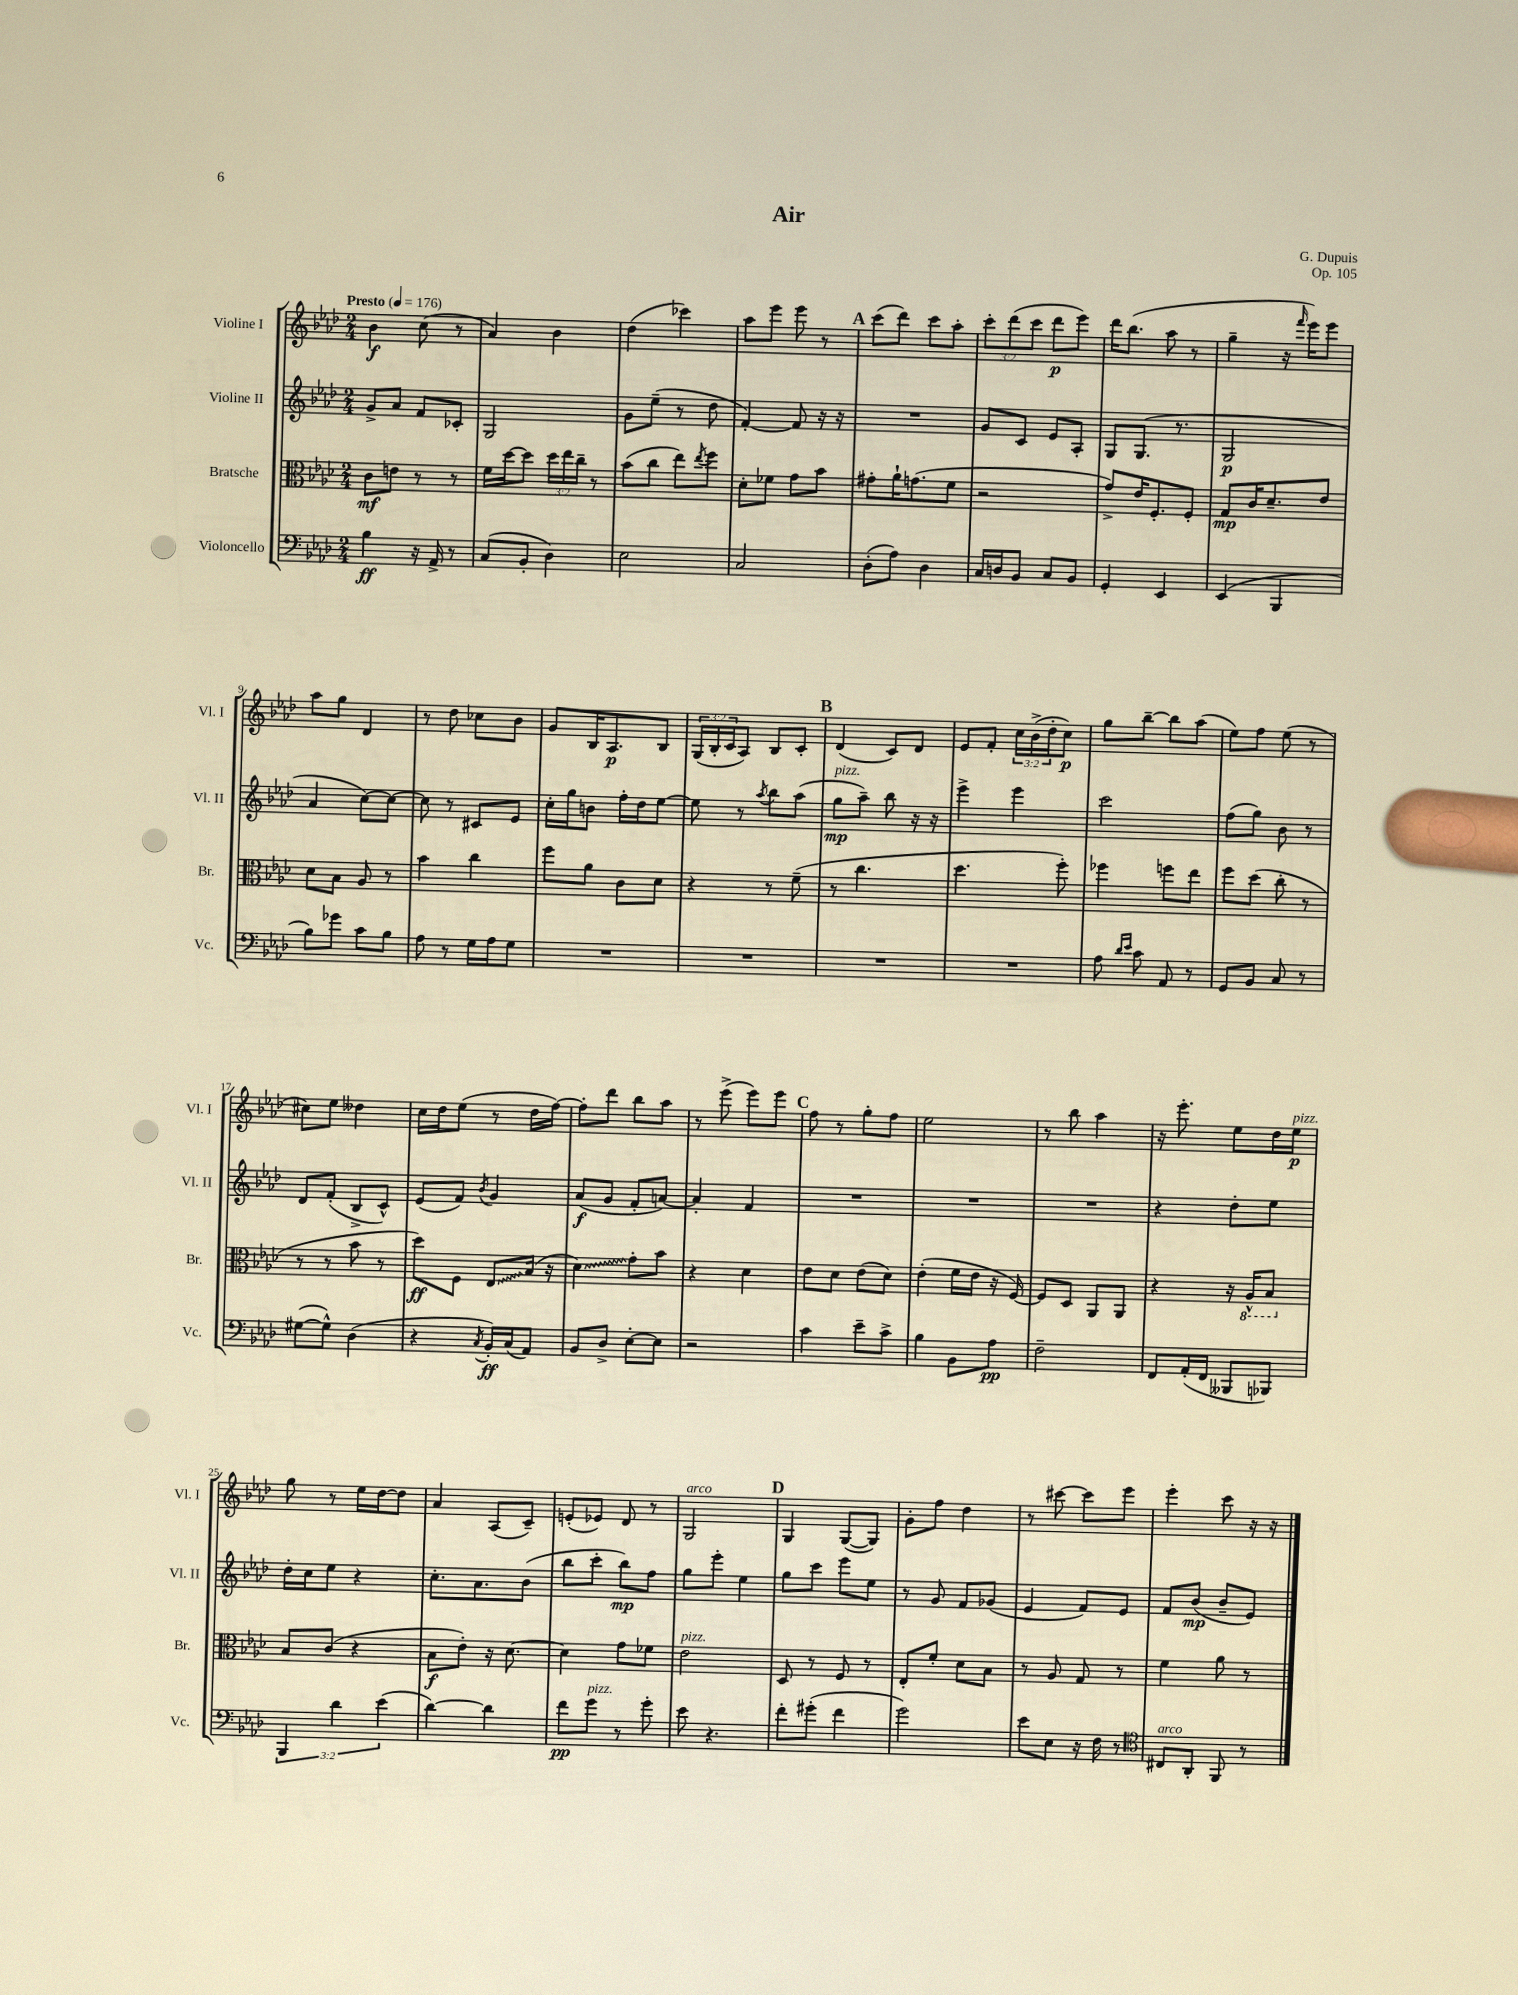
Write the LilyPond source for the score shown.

\header { title = "Air" composer = "G. Dupuis" opus = "Op. 105" }
<<
\new StaffGroup <<
\new Staff = "s0" \with { instrumentName = "Violine I" shortInstrumentName = "Vl. I" } {
    \clef treble \key aes \major \numericTimeSignature \time 2/4 \override Staff.TupletNumber.text = #tuplet-number::calc-fraction-text \tempo "Presto" 4 = 176
    bes'4\f c''8( r8 |
    aes'4) bes'4 |
    des''4( ces'''4) |
    aes''8 ees'''8 ees'''8 r8 |
    \mark \markup { \bold "A" } c'''8( des'''8) c'''8 aes''8-. |
    \tuplet 3/2 { c'''8-. des'''8( c'''8 } des'''8\p ees'''8) |
    des'''16 bes''8.( aes''8 r8 |
    g''4-- r16 \grace { f'''16 } ees'''16) ees'''8 |
    aes''8 g''8 des'4 |
    r8 des''8 ces''8 bes'8 |
    g'8 bes16 aes8.\p bes8 |
    \tuplet 3/2 { g16( bes16-. c'16 } aes8) bes8 c'8-. |
    \mark \markup { \bold "B" } des'4( c'8) des'8 |
    ees'8 f'8-. \tuplet 3/2 { c''16 bes'16->( des''16-. } c''8\p) |
    g''8 bes''8~-- bes''8 aes''8( |
    ees''8) f''8 ees''8( r8 |
    cis''8) ees''8 deses''4 |
    c''16 des''16 ees''8( r8 des''16 f''16~) |
    f''8-. des'''8 bes''8 aes''8 |
    r8 ees'''8->( ees'''8) ees'''8 |
    \mark \markup { \bold "C" } f''8 r8 g''8-. f''8 |
    ees''2 |
    r8 bes''8 aes''4 |
    r16 ees'''8.-. ees''8 des''16 ees''16\p^\markup { \italic "pizz." } |
    g''8 r8 ees''16 des''16~ des''8 |
    aes'4 aes8( c'8--) |
    e'8-.( ees'8) des'8 r8 |
    g2^\markup { \italic "arco" } |
    \mark \markup { \bold "D" } g4 g8~( g8) |
    g'8-. f''8 des''4 |
    r8 cis'''8~ cis'''8 ees'''8 |
    ees'''4-. c'''8 r16 r16 \bar "|." |
}
\new Staff = "s1" \with { instrumentName = "Violine II" shortInstrumentName = "Vl. II" } {
    \clef treble \key aes \major \numericTimeSignature \time 2/4
    g'8-> aes'8 f'8 ces'8-. |
    g2 |
    g'8 ees''8--( r8 des''8 |
    f'4~-.) f'8 r16 r16 |
    \mark \markup { \bold "A" } R2 |
    g'8 c'8 ees'8 aes8-. |
    g8 g8.( r8. |
    g2\p |
    aes'4 c''8~) c''8~ |
    c''8 r8 cis'8 ees'8 |
    c''16-. g''16 b'8 f''16-. des''16 ees''8~ |
    ees''8 r8 \acciaccatura { aes''8 } bes''8 aes''8( |
    \mark \markup { \bold "B" } g''8\mp^\markup { \italic "pizz." } aes''8--) bes''8 r16 r16 |
    ees'''4-> ees'''4 |
    c'''2 |
    f''8( g''8) bes'8 r8 |
    des'8 f'8-.( bes8-> c'8-^) |
    ees'8( f'8) \acciaccatura { bes'8 } g'4 |
    aes'8\f( g'8 f'8-. a'8~) |
    a'4-. f'4 |
    \mark \markup { \bold "C" } R2 |
    R2 |
    R2 |
    r4 des''8-. ees''8 |
    des''16-. c''16 ees''8 r4 |
    c''8.-. aes'8. bes'8( |
    bes''8 c'''8-. bes''8\mp) f''8 |
    g''8 ees'''8-. ees''4 |
    \mark \markup { \bold "D" } g''8 c'''8 ees'''8 ees''8 |
    r8 g'8 f'8 ges'8( |
    ees'4 f'8) ees'8 |
    f'8 bes'8\mp( bes'8-- ees'8) \bar "|." |
}
\new Staff = "s2" \with { instrumentName = "Bratsche" shortInstrumentName = "Br." } {
    \clef alto \key aes \major \numericTimeSignature \time 2/4 \override Staff.TupletNumber.text = #tuplet-number::calc-fraction-text
    c'8\mf e'8 r8 r8 |
    f'16 des''16~ des''8 \tuplet 3/2 { des''16 ees''16 c''16-- } r8 |
    bes'8( c''8 ees''8) \acciaccatura { ees''8 } f''8 |
    des'8-. fes'8 g'8 bes'8 |
    \mark \markup { \bold "A" } gis'8-. aes'16-! g'8.( f'8 |
    r2 |
    g'8->) ees'16 f8.-. f8-. |
    g8\mp c'16 des'8.-- ees'8 |
    des'8 bes8 aes8 r8 |
    bes'4 c''4 |
    f''8 aes'8 c'8 des'8 |
    r4 r8 f'8--( |
    \mark \markup { \bold "B" } r8 c''4. |
    des''4. f''8-.) |
    fes''4 f''8 ees''8 |
    f''8 des''8( c''8-. r8 |
    r8 r8 bes'8 r8 |
    des''8\ff) f8 \once \override Glissando.style = #'zigzag ees8\glissando bes16( r16 |
    \once \override Glissando.style = #'zigzag des'4\glissando) g'8-. bes'8 |
    r4 des'4 |
    \mark \markup { \bold "C" } ees'8 des'8 ees'8( des'8) |
    ees'4-.( f'16 ees'16 r16 f16~) |
    f8 des8 aes,8 aes,8 |
    r4 r16 \ottava #-1 aes,16-^ bes,8 \ottava #0 |
    bes8 c'8( r4 |
    bes8\f ees'8-.) r16 des'8.~ |
    des'4 g'8 fes'8 |
    ees'2^\markup { \italic "pizz." } |
    \mark \markup { \bold "D" } des8 r8 f8 r8 |
    ees8-. f'8-. des'8 bes8 |
    r8 aes8 g8 r8 |
    f'4 aes'8 r8 \bar "|." |
}
\new Staff = "s3" \with { instrumentName = "Violoncello" shortInstrumentName = "Vc." } {
    \clef bass \key aes \major \numericTimeSignature \time 2/4 \override Staff.TupletNumber.text = #tuplet-number::calc-fraction-text
    bes4\ff r16 aes,16-> r8 |
    c8( bes,8-. des4) |
    ees2 |
    c2 |
    \mark \markup { \bold "A" } des8-.( aes8) des4 |
    c16 d16 bes,8 c8 bes,8 |
    g,4-. ees,4 |
    ees,4( bes,,4 |
    bes8) ges'8 c'8 bes8 |
    aes8 r8 g16 aes16 g8 |
    R2 |
    R2 |
    \mark \markup { \bold "B" } R2 |
    R2 |
    aes8 \grace { des'16 ees'16 } c'8 aes,8 r8 |
    g,8 bes,8 c8 r8 |
    gis8~( gis8-^) des4( |
    r4 \acciaccatura { c8 } bes,16-.\ff) c16( aes,8) |
    bes,8 des8-> ees8~-. ees8 |
    r2 |
    \mark \markup { \bold "C" } c'4 ees'8-- c'8-> |
    bes4 bes,8 aes8\pp |
    f2-- |
    f,8 aes,16-.( f,16 beses,,8 bes,,8) |
    \tuplet 3/2 { bes,,4 des'4 ees'4( } |
    des'4~) des'4 |
    f'8\pp g'8^\markup { \italic "pizz." } r8 g'8-. |
    ees'8 r4. |
    \mark \markup { \bold "D" } f'8-. gis'8-.( f'4 |
    g'2) |
    ees'8 ees8 r16 f16 r8 |
    \clef tenor cis8^\markup { \italic "arco" } aes,8-. f,8 r8 \bar "|." |
}
>>
>>
